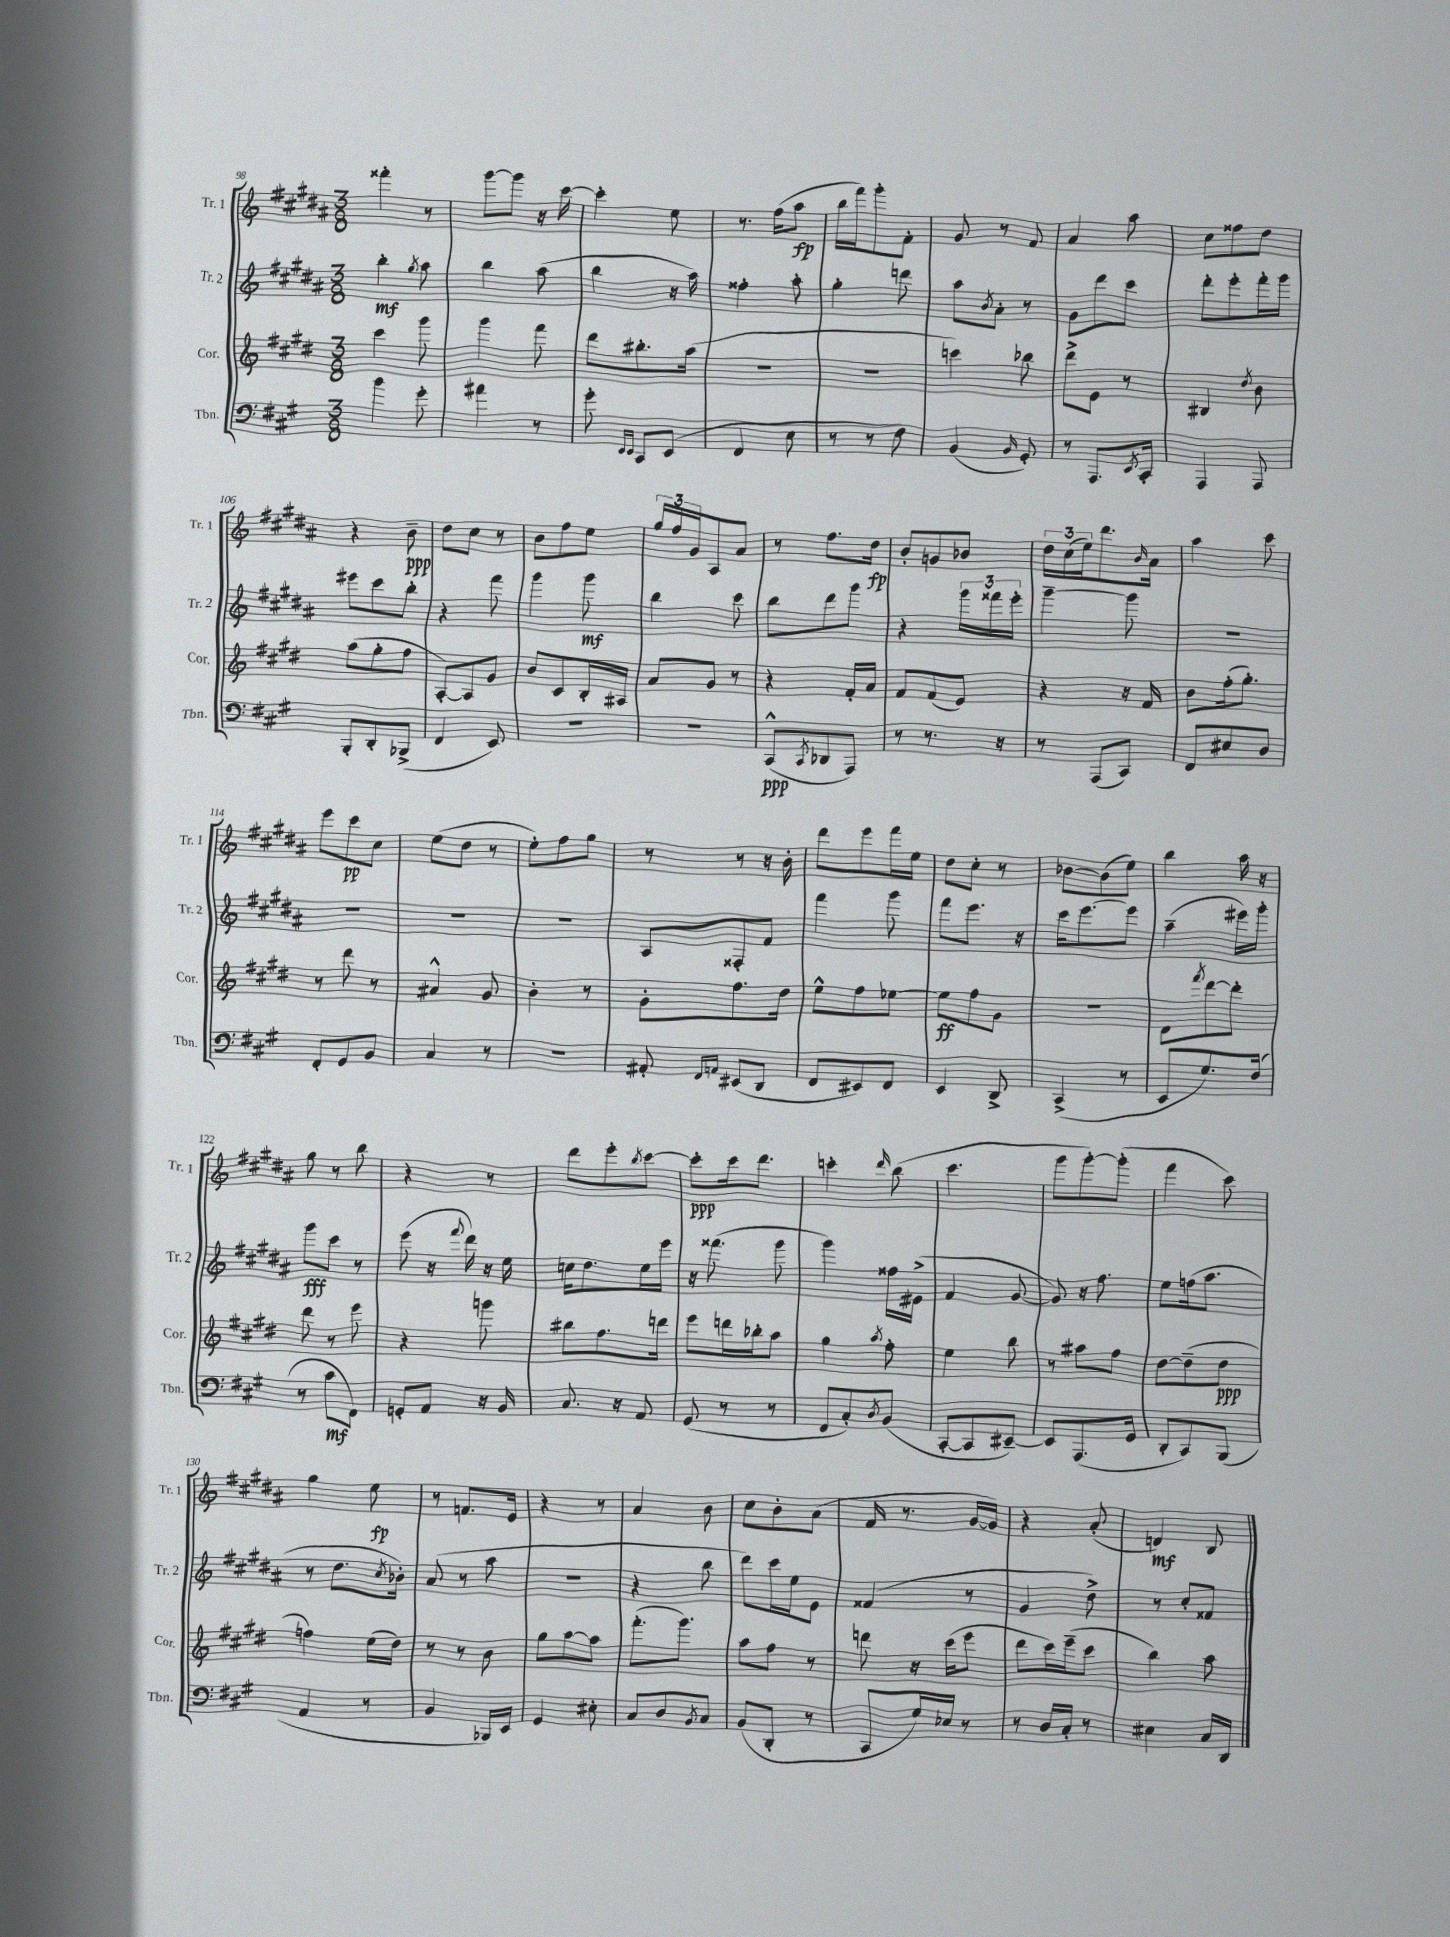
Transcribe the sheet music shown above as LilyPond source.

<<
\new StaffGroup <<
\new Staff = "s0" \with { instrumentName = "Tr. 1" shortInstrumentName = "Tr. 1" } {
    \clef treble \key b \major \numericTimeSignature \time 3/8
    fisis'''4-. r8 |
    gis'''8~ gis'''8 r16 cis'''16~ |
    cis'''4-. e''8 |
    r8. fis''16( ais''8\fp |
    b''16 fis'''16) gis'''8-. fis'8-. |
    gis'8 r8 fis'8 |
    ais'4 ais''8 |
    cis''8 fisis''8 dis''8 |
    r4 b'8--\ppp |
    dis''8 cis''8 r8 |
    b'8 fis''8 e''8 |
    \tuplet 3/2 { gis''16 fis''16 gis'16 } ais8 ais'8 |
    r8 fis''8. dis''16\fp |
    b'8-. g'8 bes'8 |
    \tuplet 3/2 { dis''16 cis''16( e''16) } dis'''8. \grace { b'16 } ais'16 |
    ais''4 cis'''8 |
    e'''8 cis'''8\pp cis''8 |
    e''8( dis''8 r8 |
    e''8-.) fis''8 gis''8 |
    r8 r8 r16 b'16-. |
    dis'''8 e'''8 fis'''16 e''16 |
    dis''8 cis''8-. r8 |
    bes'8~ bes'8( e''8) |
    b''4 ais''16 r16 |
    gis''8 r8 b''8 |
    r4 r8 |
    dis'''8 e'''8-. \acciaccatura { b''8 } cis'''8~ |
    cis'''8-.\ppp cis'''16 dis'''8. |
    c'''4-. \grace { dis'''16 } b''8( |
    cis'''4. |
    gis'''8 gis'''8~-.) gis'''8-.( |
    fis'''4 cis'''8) |
    gis''4 e''8\fp |
    r8 f'8. e'16 |
    r4 r8 |
    ais'4 b'8 |
    cis''8 b'8-. ais'8( |
    fis'16 r8. gis'16~ gis'16) |
    r4 ais'8-.( |
    d'4\mf) b8 \bar "|." |
}
\new Staff = "s1" \with { instrumentName = "Tr. 2" shortInstrumentName = "Tr. 2" } {
    \clef treble \key b \major \numericTimeSignature \time 3/8
    b''4-.\mf \acciaccatura { gis''8 } ais''8 |
    b''4 ais''8( |
    b''4 r16 ais''16) |
    fisis''4-. ais''8-. |
    gis''4-. d'''8 |
    ais''8 \acciaccatura { b'8 } ais'8-. r8 |
    gis'8 dis'''8 cis'''8 |
    dis'''8-. e'''8-. fis'''16-. gis'''16 |
    eis'''8 cis'''8 b''8-. |
    r4 fis'''8 |
    gis'''4 gis'''8\mf |
    b''4 cis'''8 |
    b''8 dis'''8 gis'''8 |
    r4 \tuplet 3/2 { gis'''16 fisis'''16 e'''16-. } |
    gis'''4~-- gis'''8 |
    R4. |
    R4. |
    R4. |
    R4. |
    ais8 fisis8-. fis'8 |
    fis'''4 gis'''8 |
    fis'''8 e'''8. r16 |
    cis'''16 e'''8.~ e'''8 |
    ais''4--( eis'''16) gis'''16-. |
    gis'''8\fff cis'''8 r8 |
    e'''8( r16 \appoggiatura { fis'''8 } dis'''16) r16 e''16 |
    c''16 dis''8. e''16 e'''16 |
    r16 fisis'''8.( gis'''8 |
    gis'''4) fisis''16 eis'16->( |
    fis'4 gis'8~ |
    gis'8) r16 fis''8. |
    e''8 f''16( ais''8. |
    r8 dis''8. \acciaccatura { cis''8 } bes'16-.) |
    ais'8( r8 ais''8 |
    R4. |
    r4 b''8 |
    dis'''8) cis'''16 e''16 e'8 |
    fisis'4( r8 |
    gis'4 dis''8->) |
    r8 cis''8-. fisis'8 \bar "|." |
}
\new Staff = "s2" \with { instrumentName = "Cor." shortInstrumentName = "Cor." } {
    \clef treble \key e \major \numericTimeSignature \time 3/8
    cis'''4 gis'''8 |
    gis'''4 fis'''8 |
    dis'''8 bis''8.-. a''16( |
    R4. |
    R4. |
    c'''4) bes''8 |
    dis'''8-> e'8 r8 |
    bis4 \acciaccatura { dis''8 } b'8 |
    a''8( gis''8-. fis''8 |
    a8~-.) a8 gis'8 |
    b'8 cis'8 b16-. ais16 |
    a'8 gis'8 r8 |
    r4 fis'16-. a'16 |
    fis'8 fis'8( e'8) |
    r4 r16 fis'16 |
    b'8 fis''16-.( gis''8.-.) |
    r8 dis'''8 r8 |
    ais'4-^ gis'8 |
    b'4-. r8 |
    gis'8-. fis''8. dis''16 |
    e''8-^ fis''8 ees''8~ |
    ees''8\ff fis''8 gis'8 |
    R4. |
    dis'8 \acciaccatura { fis'''8 } dis'''8~ dis'''8-. |
    dis'''8 r8 e'''8 |
    r4 g'''8 |
    bis''8 fis''8. d'''16 |
    e'''8 d'''16 bes''16-. a''8 |
    gis''4 \acciaccatura { a''8 } fis''8-. |
    e''4 b''8 |
    r8 ais''8 fis''8 |
    dis''8~ dis''8--( dis''8\ppp |
    f''4) e''16( dis''16) |
    r8 r8 b'8 |
    gis''8 a''8~ a''8 |
    fis'''8.-.( gis'''8.) |
    a''8 fis''8 r8 |
    d'''8 r16 cis'''16( e'''8 |
    dis'''8 cis'''16) e'''16--( cis'''8 |
    b''4) a''8 \bar "|." |
}
\new Staff = "s3" \with { instrumentName = "Tbn." shortInstrumentName = "Tbn." } {
    \clef bass \key a \major \numericTimeSignature \time 3/8
    b'4 gis'8-. |
    ais'4 r8 |
    gis'8-. \grace { e,16 e,16 } cis,8 e,8( |
    fis,4 e8 |
    r8 r8 fis8) |
    b,4( \grace { b,16 } gis,8-.) |
    r8 a,,8. \acciaccatura { e,8 } cis,16-. |
    a,,4 a,,8 |
    b,,8-. d,8-. bes,,8->( |
    fis,4 e,8) |
    R4. |
    R4. |
    cis,8-^\ppp( \acciaccatura { cis,8 } des,8 a,,8) |
    r8 r8. r16 |
    r8 a,,8( cis,8) |
    fis,8 eis8 d8 |
    fis,8-. gis,8 b,8 |
    cis4 r8 |
    R4. |
    ais,8-. \grace { fis,16 a,16 } eis,8( d,8 |
    fis,8 eis,8) fis,8 |
    e,4 d,8-> |
    cis,4->( r8 |
    e,8 gis8.) fis16( |
    r8 cis'8\mf fis,8) |
    g,8-. a,8 r16 b,16 |
    cis8. r16 a,8 |
    gis,8( r8 r8 |
    fis,8 cis8-.) \acciaccatura { d8 } b,8( |
    cis,8~-. cis,8 eis,8~--) |
    eis,8 a,,8.( gis,16 |
    d,8-. cis,8) b,,8( |
    a,4 r8 |
    b,4 bes,,16) e,16 |
    gis,4 eis8-. |
    cis8 d8 \acciaccatura { b,8 } cis8 |
    b,8( d,8-. r8 |
    cis,8 gis16) ees16 r8 |
    r8 d16 cis16-. r8 |
    eis4 cis16 d,16 \bar "|." |
}
>>
>>
\layout { \context { \Score currentBarNumber = #98 } }
